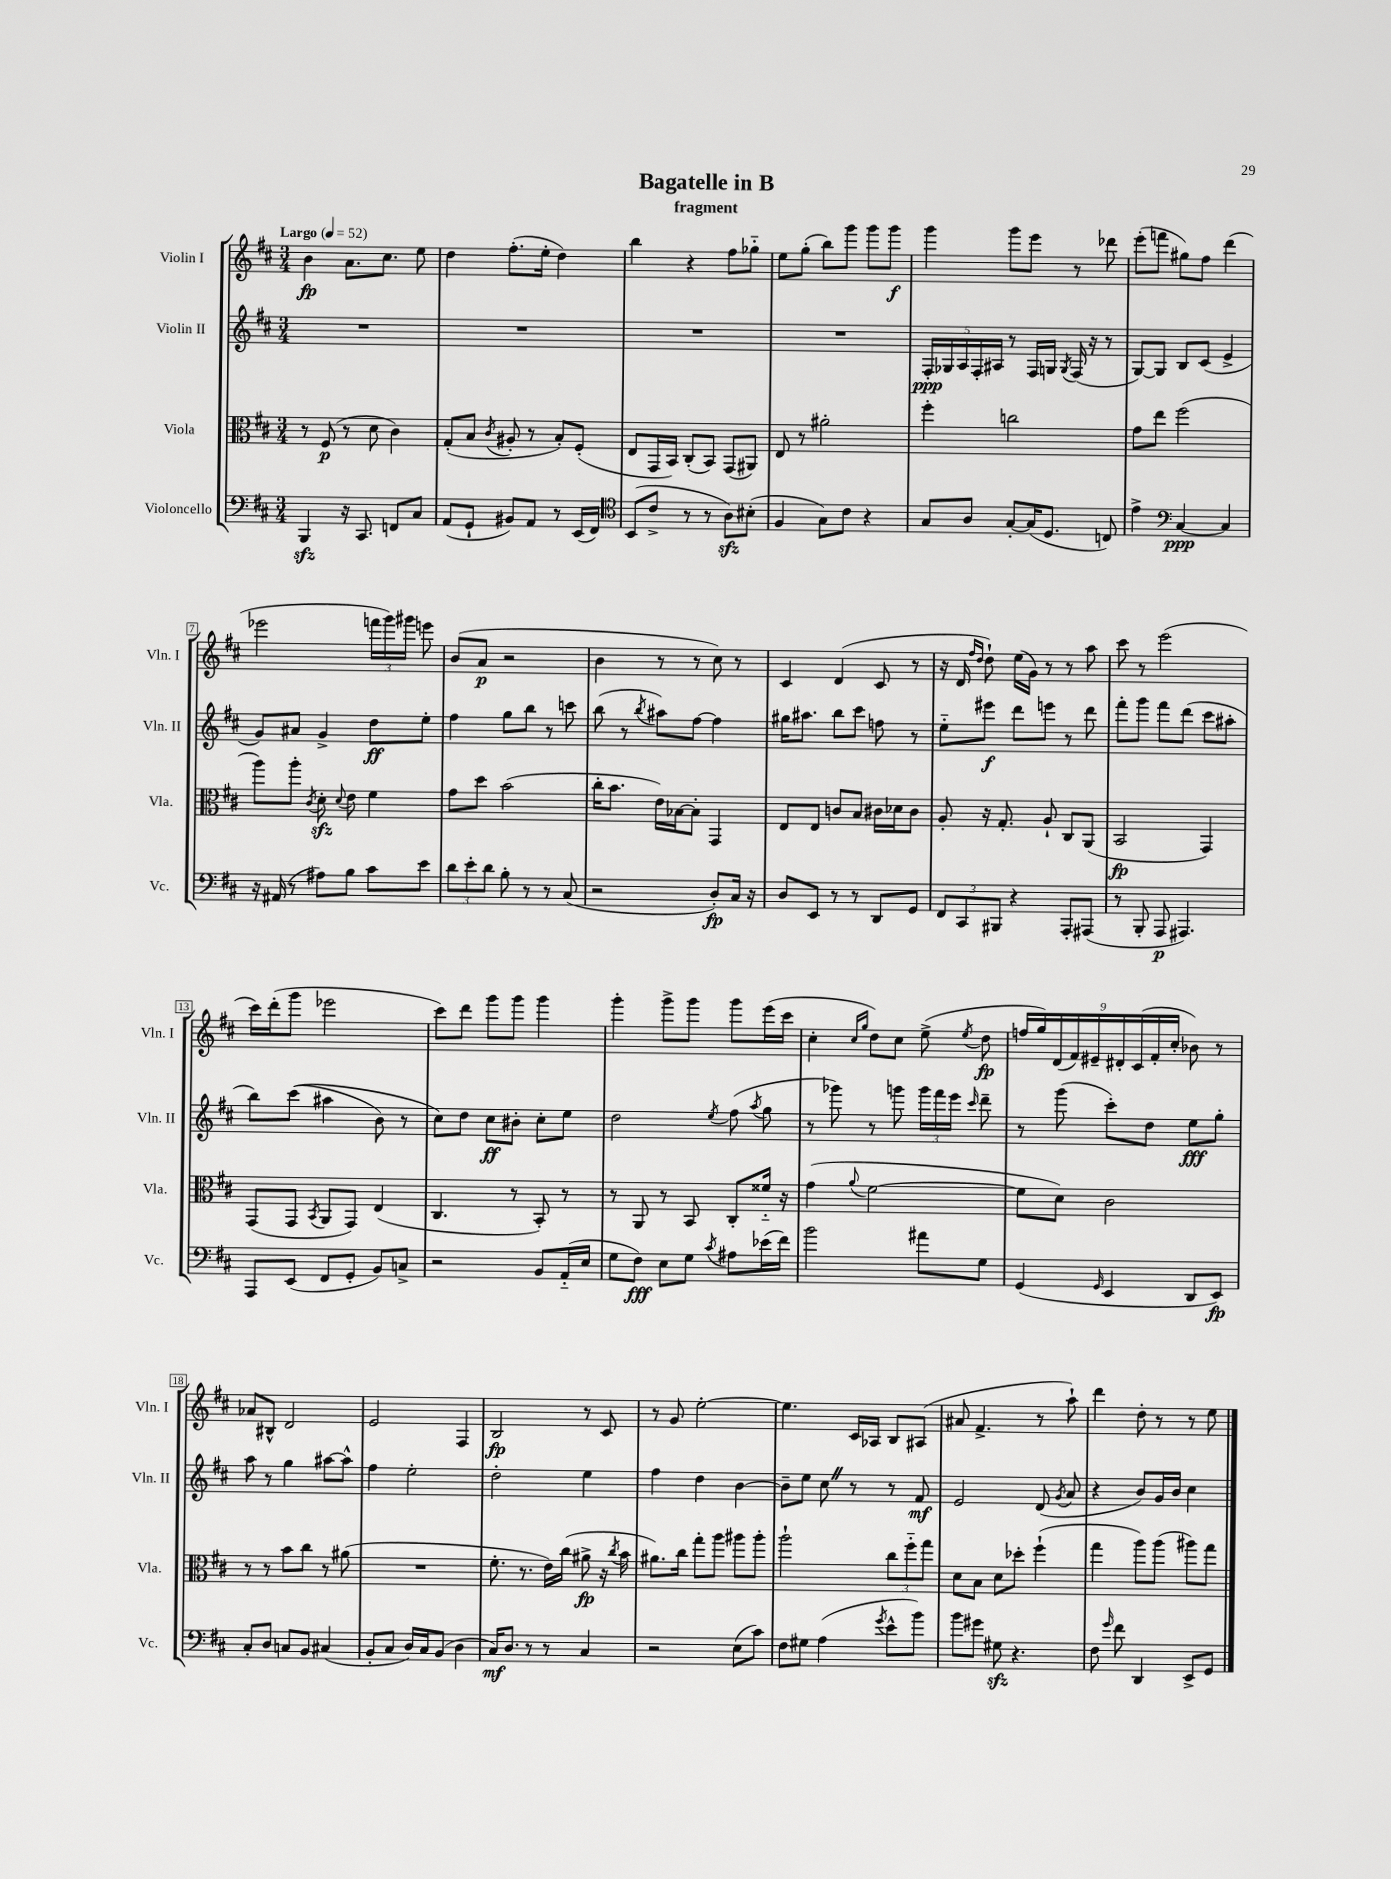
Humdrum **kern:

**kern	**kern	**kern	**kern
*staff4	*staff3	*staff2	*staff1
*clefF4	*clefC3	*clefG2	*clefG2
*k[f#c#]	*k[f#c#]	*k[f#c#]	*k[f#c#]
*M3/4	*M3/4	*M3/4	*M3/4
*MM52	*MM52	*MM52	*MM52
4BBB/	8r	2.r	4b\
.	(8F#/	.	.
16r	8r	.	8.a\L
8.CC#/	.	.	.
.	8d\	.	.
.	.	.	8.cc#\J
8FF/L	4c#\)	.	.
8C#/J	.	.	8ee\
=	=	=	=
(8AA/L	(8G'/L	2.r	4dd\
8GG`/J	8B/J	.	.
.	8qc#/	.	.
8BB#/L)	8A#'/	.	(8.ff#'\L
8AA/J	8r	.	.
.	.	.	16ee'\Jk
8r	8B'/L)	.	4dd\)
(16EE/LL	(8F#'/J	.	.
16FF#/JJ)	.	.	.
=	=	=	=
*clefC4	*	*	*
(8BB/L	8E/L	2.r	4bb\
8c#^/J	16GG/L	.	.
.	16BB/JJ)	.	.
8r	(8C#'/L	.	4r
8r	8BB/J)	.	.
8A\L)	(8GG/L	.	8ff#\L
(8B#'\J	8AA#/J)	.	8gg-'~\J
=	=	=	=
4F#/	8E/	2.r	8ee\L
.	8r	.	(8gg'\J
8G\L)	2a#'\	.	8bb\L)
8c#\J	.	.	8ggg\J
4r	.	.	8ggg\L
.	.	.	8ggg\J
=	=	=	=
8G/L	4ff#'\	20F#'/LL	4ggg\
.	.	20G-/	.
.	.	20A/	.
8A/J	.	.	.
.	.	20F#'/	.
.	.	20A#/JJ	.
[8G'/L	2cc\	8r	8ggg\L
(16G/]K	.	16F#/LL	8eee\J
8.D/J	.	16G/JJ	.
.	.	8qG/	.
.	.	(16F#/	8r
.	.	16r	.
8C/)	.	8r	8ddd-\
=	=	=	=
4e^\	8g\L	[8G/L)	(8eee'\L
.	8ee\J	8G/]J	8fff\J
*clefF4	*	*	*
[4C#/	(2ff#\	8B/L	8gg#\L)
.	.	(8c#/J	8ff#\J
4C#/]	.	4e^/	(4ddd\
=	=	=	=
16r	8aa\L)	8g/L)	2eee-\
(16AA#/	.	.	.
8r	8aa'\J	8a#/J	.
.	8qc#/	.	.
8A#\L)	8d'\	4g^/	.
.	8qqd/	.	.
8B\J	8e\	.	.
8c#\L	4f#\	8dd\L	24fff\LL
.	.	.	24ggg\)
.	.	.	24ggg#\JJ
8e\J	.	8ee'\J	8eee\
=	=	=	=
12d\L	8g\L	4ff#\	(8b/L
12e'\	.	.	.
.	8dd\J	.	8a/J
12d\J	.	.	.
8B'\	(2b\	8gg\L	2r
8r	.	8bb\J	.
8r	.	8r	.
(8C#/	.	8ccc\	.
=	=	=	=
2r	16cc#'\LK	(8bb\	4b\
.	8.b\J	.	.
.	.	8r	.
.	.	8qbb/	.
.	16e\LL)	8aa#\L)	8r
.	[16B-\J	.	.
.	8B-'\]J	[8ff#\J	8r
8D'/L)	4GG/	4ff#\]	8cc#\)
16C#/Jk	.	.	8r
16r	.	.	.
=	=	=	=
8D/L	8E/L	16gg#\LK	4c#/
.	.	8.aa#\J	.
8EE/J	8E/J	.	.
8r	8c/L	8bb\L	(4d/
8r	8B/J	8ccc#\J	.
8DD/L	16c#\LL	8ff\	8c#/
.	16d-\J	.	.
8GG/J	8c#\J	8r	8r
=	=	=	=
12FF#/L	8A'/	8ee'~\L	16r
.	.	.	16d/
12CC#/	.	.	.
.	.	.	16qqff#/LL
.	.	.	16qqdd/JJ
.	16r	8eee#\J	8dd`\)
12BBB#/J	.	.	.
.	8.G'/	.	.
4r	.	8ddd\L	(16ee\LL
.	.	.	16g\JJ)
.	8A`/	8eee\J	8r
8AAA'/L	8C#/L	8r	8r
(8AAA#/J	(8AA/J	8ddd\	8aa\
=	=	=	=
8r	2BB/	8fff#'\L	8ccc#\
8BBB'/	.	8ggg\J	8r
8AAA/	.	8fff#\L	(2eee\
4.AAA#/)	.	(8ddd\J	.
.	4GG/)	8ccc#\L	.
.	.	8aa#'\J	.
=	=	=	=
8AAA/L	(8GG/L	8bb\L)	16ccc#\LL)
.	.	.	(16ddd'\J
(8EE/J	8GG/J	&((8ccc#\J	8ggg\J
.	8qBB/	.	.
8FF#/L	8AA/L	4aa#\	2eee-\
8GG'/J	8GG/J)	.	.
8BB/L)	(4E/	8b\)	.
8C^/J	.	8r	.
=	=	=	=
2r	4.C#/	8cc#\L&)	8ccc#\L)
.	.	8dd\J	8ddd\J
.	.	8cc#\L	8ggg\L
.	8r	8b#'\J	8ggg\J
8BB/L	8BB'/)	8cc#'\L	4ggg\
(16AA'~/L	8r	8ee\J	.
16E/JJ	.	.	.
=	=	=	=
8G\L	8r	2dd\	4ggg'\
8F#\J)	8AA/	.	.
8E\L	8r	.	8ggg^\L
8G\J	8BB/	.	8ggg\J
8qc#/	.	8qee/	.
8A#\L	8C#'/L	(8ff#\	8ggg\L
.	.	8qaa/	.
(16e-\L	16f##'~/Jk	8gg\	(16eee\L
16f#\JJ)	16r	.	16ccc#\JJ
=	=	=	=
2b\	(4g\	8r	4cc#'\
.	.	8ggg-\)	.
.	.	.	16qqcc#/LL
.	8qqa/	.	16qqgg/JJ
.	[2f#\	8r	8dd\L)
.	.	8ggg\	8cc#\J
8a#\L	.	24ggg\LL	(8ee^\
.	.	24fff#\	.
.	.	24eee\JJ	.
.	.	16qqccc#/	8qee/
8G\J	.	8ddd~\	8dd\
=	=	=	=
(4GG/	8f#\]L	8r	18ff/LL
.	.	.	18gg/)
.	.	.	(18d/
.	8d\J)	(8ggg\	.
.	.	.	18f#/)
.	.	.	18e#~/
16qqGG/	.	.	.
4EE/	2c#\	8ccc#'\L)	.
.	.	.	18d#'/
.	.	.	(18c#/
.	.	8dd\J	.
.	.	.	18f#'/
.	.	.	18cc#'/JJ
8DD/L	.	8ee\L	8b-\)
8EE/J)	.	8gg'\J	8r
=	=	=	=
8C#'/L	8r	8aa\	8a-/L
8D/J	8r	8r	8B#^^/J
8C/L	8b\L	4gg\	2d/
8BB/J	8cc#\J	.	.
(4C#/	8r	[8aa#\L	.
.	(8a#\	8aa#^^\]J	.
=	=	=	=
8BB'/L	2.r	4ff#\	2e/
8C#/J	.	.	.
16D/LL)	.	2ee'\	.
16C#/J	.	.	.
(8BB/J	.	.	.
4D\	.	.	4F#/
=	=	=	=
16C#/LK)	8.f#'\	2dd'\	2B/
8.D/J	.	.	.
.	8.r	.	.
8r	.	.	.
8r	16e\LL)	.	.
.	(16cc#\JJ	.	.
4C#/	8a#^\	4ee\	8r
.	16r	.	8c#/
.	8qcc#/	.	.
.	16b\	.	.
=	=	=	=
2r	8.a#\L)	4ff#\	8r
.	.	.	8g/
.	16cc#\Jk	.	.
.	8gg'\L	4dd\	[2ee'\
.	8aa\J	.	.
(8E\L	8aa#\L	[4b\	.
8c#\J)	8aa#'\J	.	.
=	=	=	=
8F#\L	2aa`\	8b~\]L	4.ee\]
8G#\J	.	8ee\J	.
(4A\	.	8cc#\	.
.	.	8r	16c#/LL
.	.	.	16A-/JJ
8qg/	.	.	.
8e^^\L	12cc#\L	8r	8B/L
.	12ff#'~\	.	.
8b\J)	.	8f#/	(8A#/J
.	12gg\J	.	.
=	=	=	=
8b\L	8d\L	2e/	8a#/
8g#\J	8B\J	.	4.f#^/
8G#\	8d\L	.	.
4.r	8dd-'\J	.	.
.	(4ff#`\	(8d/	8r
.	.	8qg/	.
.	.	8a/	8aa`\)
=	=	=	=
8F#\	4gg\	4r	4ddd\
16qqg/	.	.	.
8f#\	.	.	.
4DD/	8aa\L)	8b/L)	8dd'\
.	(8aa\J	16g/L	8r
.	.	16b/JJ	.
8EE^/L	8aa#\L)	4cc#\	8r
8GG/J	8gg\J	.	8ee\
==	==	==	==
*-	*-	*-	*-
